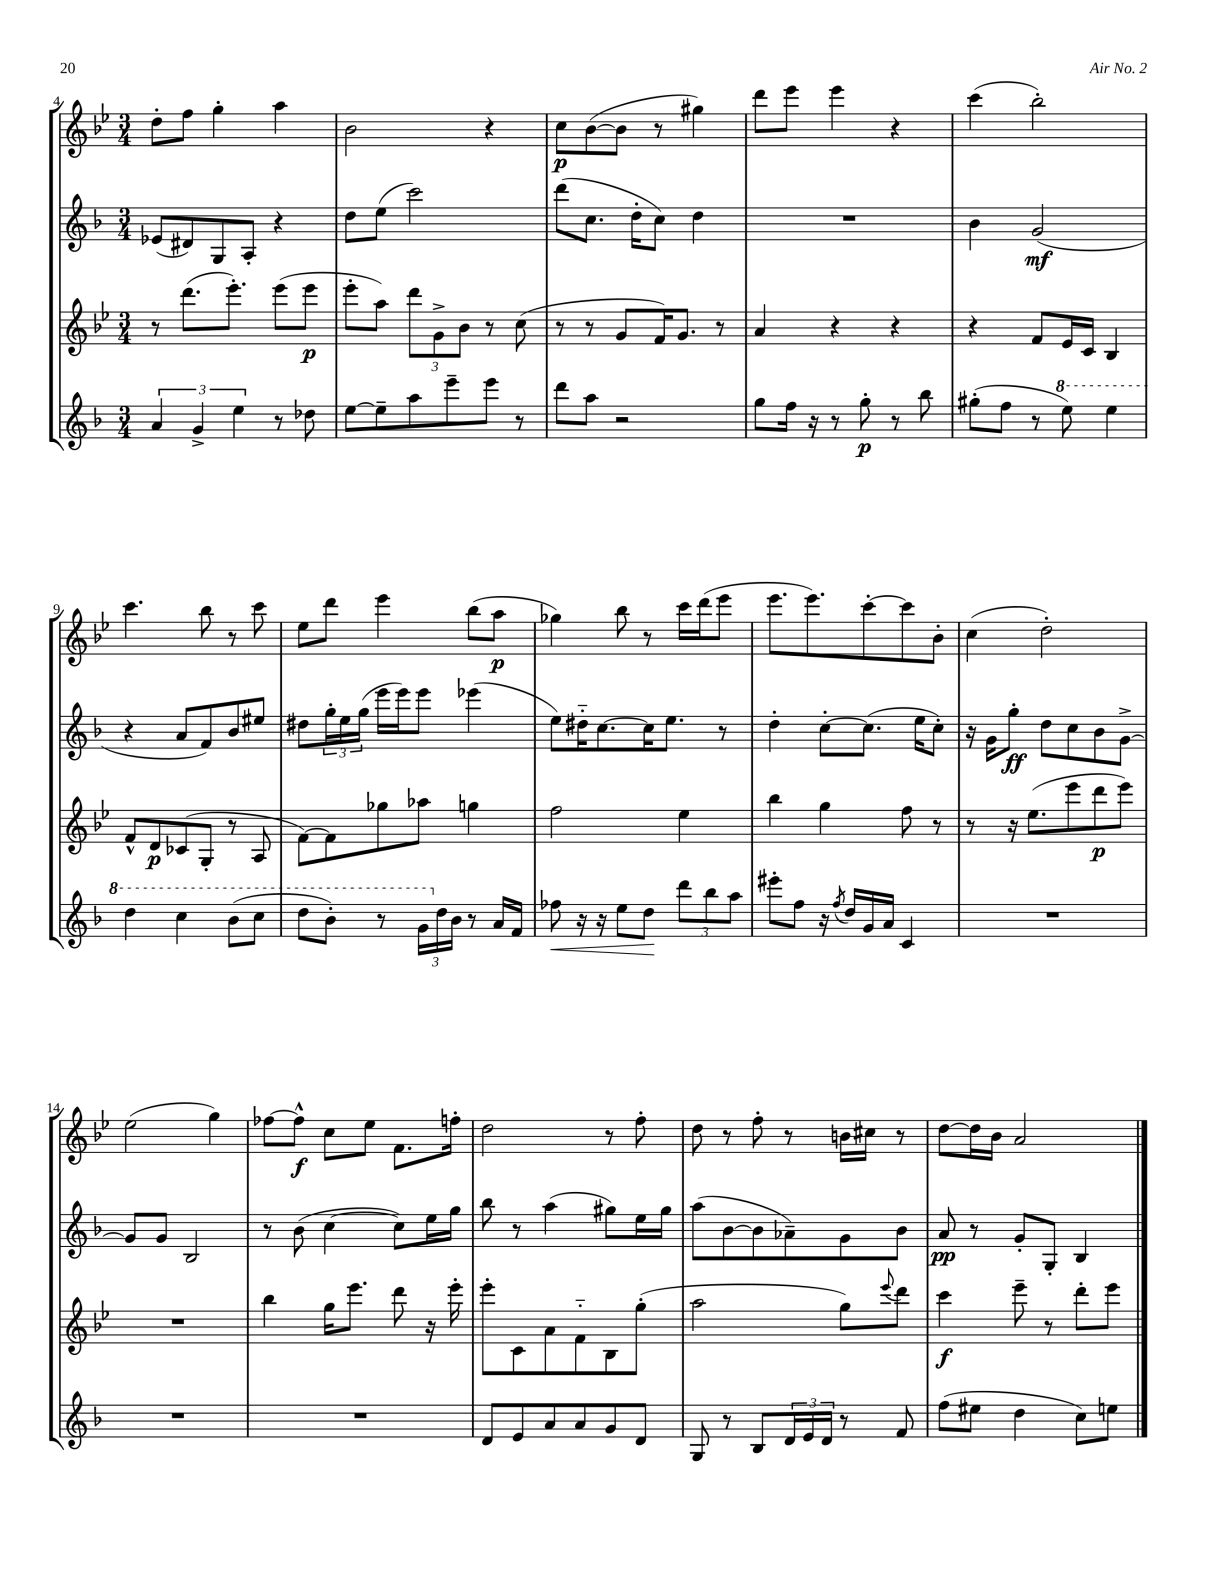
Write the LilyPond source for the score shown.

<<
\new StaffGroup <<
\new Staff = "s0" {
    \clef treble \key bes \major \numericTimeSignature \time 3/4
    d''8-. f''8 g''4-. a''4 |
    bes'2 r4 |
    c''8\p bes'8~( bes'8 r8 gis''4) |
    d'''8 ees'''8 ees'''4 r4 |
    c'''4( bes''2-.) |
    c'''4. bes''8 r8 c'''8 |
    ees''8 d'''8 ees'''4 bes''8( a''8\p |
    ges''4) bes''8 r8 c'''16 d'''16( ees'''8 |
    ees'''8. ees'''8.) c'''8~-. c'''8 bes'8-. |
    c''4( d''2-.) |
    ees''2( g''4) |
    fes''8~ fes''8-^\f c''8 ees''8 f'8. f''16-. |
    d''2 r8 f''8-. |
    d''8 r8 f''8-. r8 b'16 cis''16 r8 |
    d''8~ d''16 bes'16 a'2 \bar "|." |
}
\new Staff = "s1" {
    \clef treble \key f \major \numericTimeSignature \time 3/4
    ees'8( dis'8) g8 a8-. r4 |
    d''8 e''8( c'''2) |
    d'''8( c''8. d''16-. c''8) d''4 |
    R2. |
    bes'4 g'2\mf( |
    r4 a'8 f'8) bes'8 eis''8 |
    dis''8 \tuplet 3/2 { g''16-. e''16 g''16( } e'''16 e'''16) e'''8 ees'''4( |
    e''8) dis''16-_ c''8.~ c''16 e''8. r8 |
    d''4-. c''8~-. c''8.( e''16 c''8-.) |
    r16 g'16 g''8-.\ff d''8 c''8 bes'8 g'8~-> |
    g'8 g'8 bes2 |
    r8 bes'8( c''4~ c''8) e''16 g''16 |
    bes''8 r8 a''4( gis''8) e''16 gis''16 |
    a''8( bes'8~ bes'8 aes'8--) g'8 bes'8 |
    a'8\pp r8 g'8-. g8-. bes4 \bar "|." |
}
\new Staff = "s2" {
    \clef treble \key bes \major \numericTimeSignature \time 3/4
    r8 d'''8.( ees'''8.-.) ees'''8( ees'''8\p |
    ees'''8-. a''8) \tuplet 3/2 { d'''8 g'8-> bes'8 } r8 c''8( |
    r8 r8 g'8 f'16) g'8. r8 |
    a'4 r4 r4 |
    r4 f'8 ees'16 c'16 bes4 |
    f'8-^ d'8\p ces'8( g8-. r8 a8 |
    f'8~) f'8 ges''8 aes''8 g''4 |
    f''2 ees''4 |
    bes''4 g''4 f''8 r8 |
    r8 r16 ees''8.( ees'''8 d'''8\p ees'''8) |
    R2. |
    bes''4 g''16 ees'''8. d'''8 r16 ees'''16-. |
    ees'''8-. c'8 a'8 f'8-_ bes8 g''8-.( |
    a''2 g''8) \appoggiatura { ees'''8 } d'''8 |
    c'''4\f ees'''8-- r8 d'''8-. ees'''8 \bar "|." |
}
\new Staff = "s3" {
    \clef treble \key f \major \numericTimeSignature \time 3/4
    \tuplet 3/2 { a'4 g'4-> e''4 } r8 des''8 |
    e''8~ e''8-- a''8 e'''8-- e'''8 r8 |
    d'''8 a''8 r2 |
    g''8 f''16 r16 r8 g''8-.\p r8 bes''8 |
    gis''8-.( f''8 r8 \ottava #1 e'''8) e'''4 |
    d'''4 c'''4 bes''8( c'''8 |
    d'''8 bes''8-.) r8 \tuplet 3/2 { g''16 \ottava #0 d''16 bes'16 } r8 a'16 f'16 |
    fes''8\< r16 r16 e''8 d''8\! \tuplet 3/2 { d'''8 bes''8 a''8 } |
    eis'''8-. f''8 r16 \acciaccatura { f''8 } d''16 g'16 a'16 c'4 |
    R2. |
    R2. |
    R2. |
    d'8 e'8 a'8 a'8 g'8 d'8 |
    g8 r8 bes8 \tuplet 3/2 { d'16 e'16 d'16 } r8 f'8 |
    f''8( eis''8 d''4 c''8) e''8 \bar "|." |
}
>>
>>
\layout { \context { \Score currentBarNumber = #4 } }
